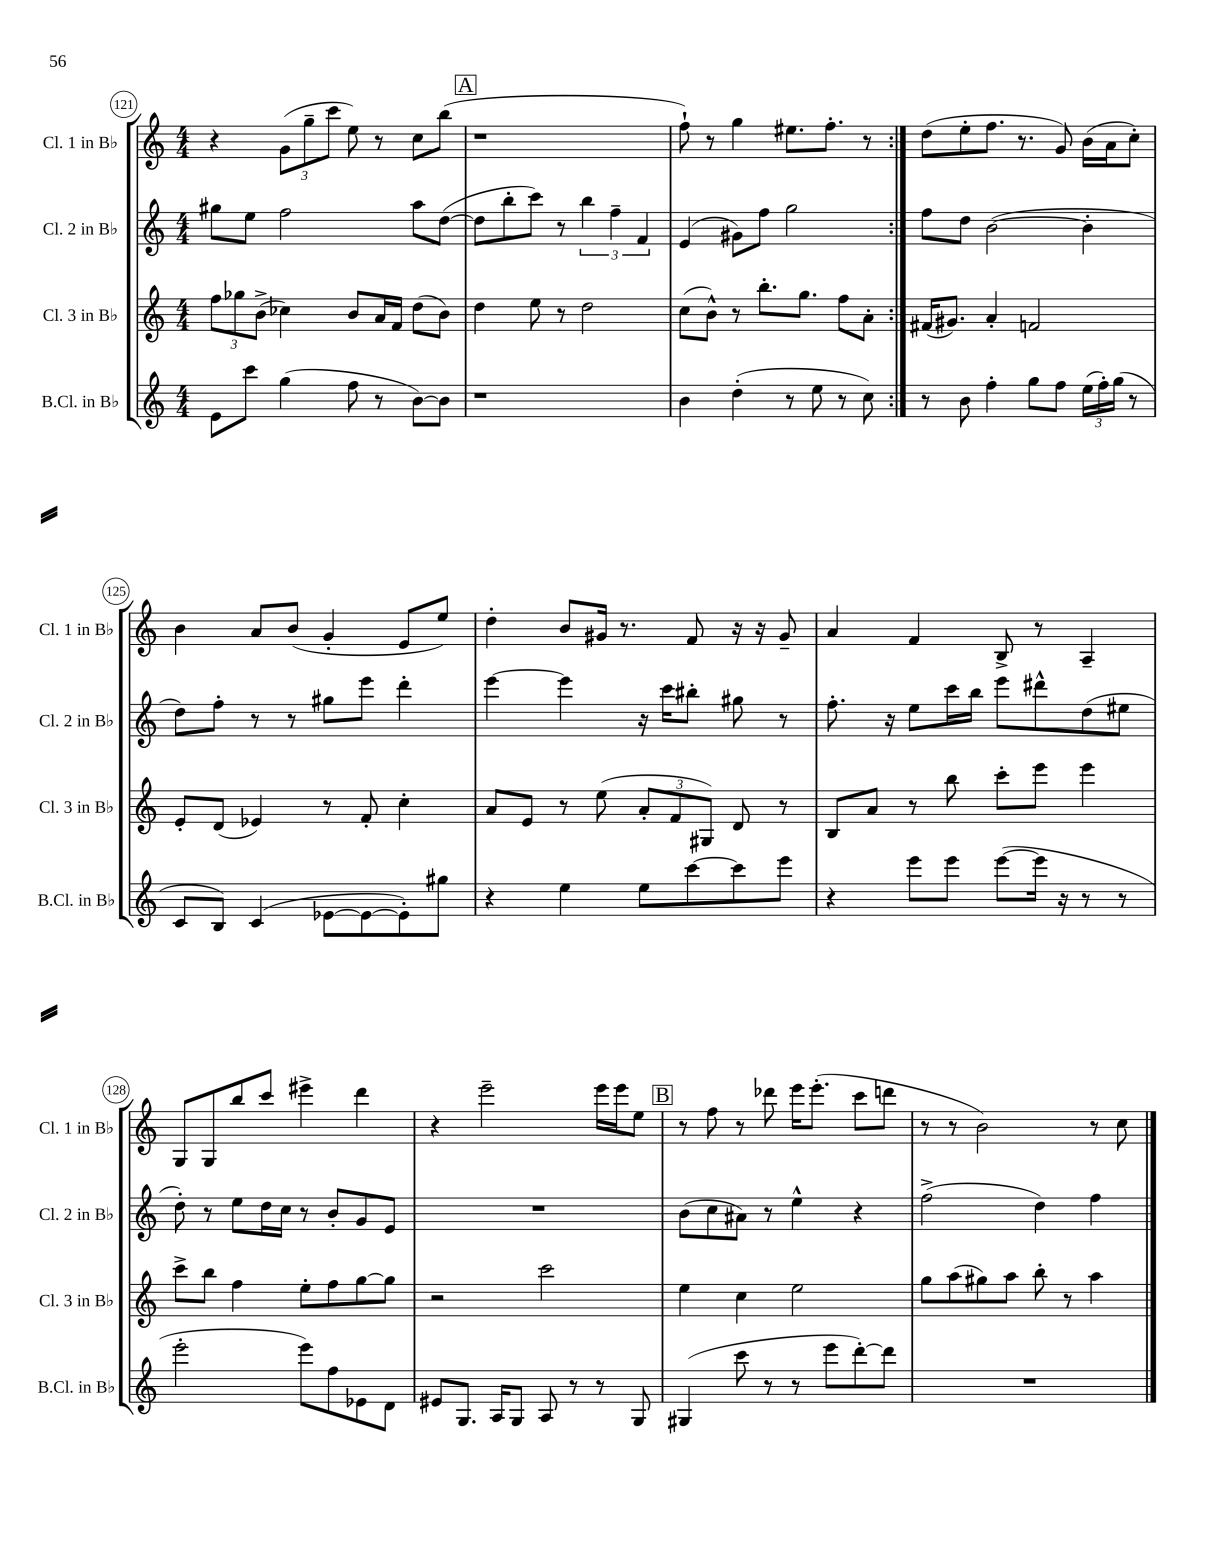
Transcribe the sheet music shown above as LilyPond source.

<<
\new StaffGroup <<
\new Staff = "s0" \with { instrumentName = "Cl. 1 in Bb" shortInstrumentName = "Cl. 1 in Bb" } {
    \clef treble \key c \major \numericTimeSignature \time 4/4
    \repeat volta 2 { r4 \tuplet 3/2 { g'8( g''8-- c'''8 } e''8) r8 c''8 b''8( |
    \mark \markup { \box "A" } r1 |
    f''8-!) r8 g''4 eis''8. f''8.-. r8 | }
    d''8( e''8-. f''8. r8. g'8) b'16( a'16 c''8-.) |
    b'4 a'8 b'8( g'4-. e'8 e''8) |
    d''4-. b'8 gis'16 r8. f'8 r16 r16 gis'8-- |
    a'4 f'4 b8-> r8 a4-- |
    g8 g8 b''8 c'''8 eis'''4-> d'''4 |
    r4 e'''2-- e'''16 e'''16 e''8 |
    \mark \markup { \box "B" } r8 f''8 r8 des'''8 e'''16 e'''8.-.( c'''8 d'''8 |
    r8 r8 b'2) r8 c''8 \bar "|." |
}
\new Staff = "s1" \with { instrumentName = "Cl. 2 in Bb" shortInstrumentName = "Cl. 2 in Bb" } {
    \clef treble \key c \major \numericTimeSignature \time 4/4
    \repeat volta 2 { gis''8 e''8 f''2 a''8 d''8~( |
    \mark \markup { \box "A" } d''8 b''8-. c'''8) r8 \tuplet 3/2 { b''4 f''4-- f'4 } |
    e'4( gis'8) f''8 g''2 | }
    f''8 d''8 b'2~( b'4-. |
    d''8) f''8-. r8 r8 gis''8 e'''8 d'''4-. |
    e'''4~ e'''4 r16 c'''16 bis''8-. gis''8 r8 |
    f''8.-. r16 e''8 c'''16 b''16 e'''8 dis'''8-^ d''8( eis''8 |
    d''8-.) r8 e''8 d''16 c''16 r8 b'8-. g'8 e'8 |
    R1 |
    \mark \markup { \box "B" } b'8( c''8 ais'8) r8 e''4-^ r4 |
    f''2->( d''4) f''4 \bar "|." |
}
\new Staff = "s2" \with { instrumentName = "Cl. 3 in Bb" shortInstrumentName = "Cl. 3 in Bb" } {
    \clef treble \key c \major \numericTimeSignature \time 4/4
    \repeat volta 2 { \tuplet 3/2 { f''8 ges''8 b'8->( } ces''4) b'8 a'16 f'16 d''8( b'8) |
    \mark \markup { \box "A" } d''4 e''8 r8 d''2 |
    c''8( b'8-^) r8 b''8.-. g''8. f''8 a'8-. | }
    fis'16( gis'8.) a'4-. f'2 |
    e'8-. d'8( ees'4) r8 f'8-. c''4-. |
    a'8 e'8 r8 e''8( \tuplet 3/2 { a'8-. f'8 gis8) } d'8 r8 |
    b8 a'8 r8 b''8 c'''8-. e'''8 e'''4 |
    c'''8-> b''8 f''4 e''8-. f''8 g''8~ g''8 |
    r2 c'''2 |
    \mark \markup { \box "B" } e''4 c''4 e''2 |
    g''8 a''8( gis''8) a''8 b''8-. r8 a''4 \bar "|." |
}
\new Staff = "s3" \with { instrumentName = "B.Cl. in Bb" shortInstrumentName = "B.Cl. in Bb" } {
    \clef treble \key c \major \numericTimeSignature \time 4/4
    \repeat volta 2 { e'8 c'''8 g''4( f''8 r8 b'8~) b'8 |
    \mark \markup { \box "A" } r1 |
    b'4 d''4-.( r8 e''8 r8 c''8) | }
    r8 b'8 f''4-. g''8 f''8 \tuplet 3/2 { e''16( f''16-.) g''16( } r8 |
    c'8 b8) c'4( ees'8~ ees'8~ ees'8-.) gis''8 |
    r4 e''4 e''8 c'''8~ c'''8 e'''8 |
    r4 e'''8 e'''8 e'''8~( e'''16 r16 r8 r8 |
    e'''2-. e'''8) f''8 ees'8 d'8 |
    eis'8 g8. a16 g8 a8 r8 r8 g8 |
    \mark \markup { \box "B" } gis4( c'''8 r8 r8 e'''8 d'''8~-.) d'''8 |
    R1 \bar "|." |
}
>>
>>
\layout { \context { \Score currentBarNumber = #121 \override BarNumber.stencil = #(make-stencil-circler 0.1 0.3 ly:text-interface::print) } }
